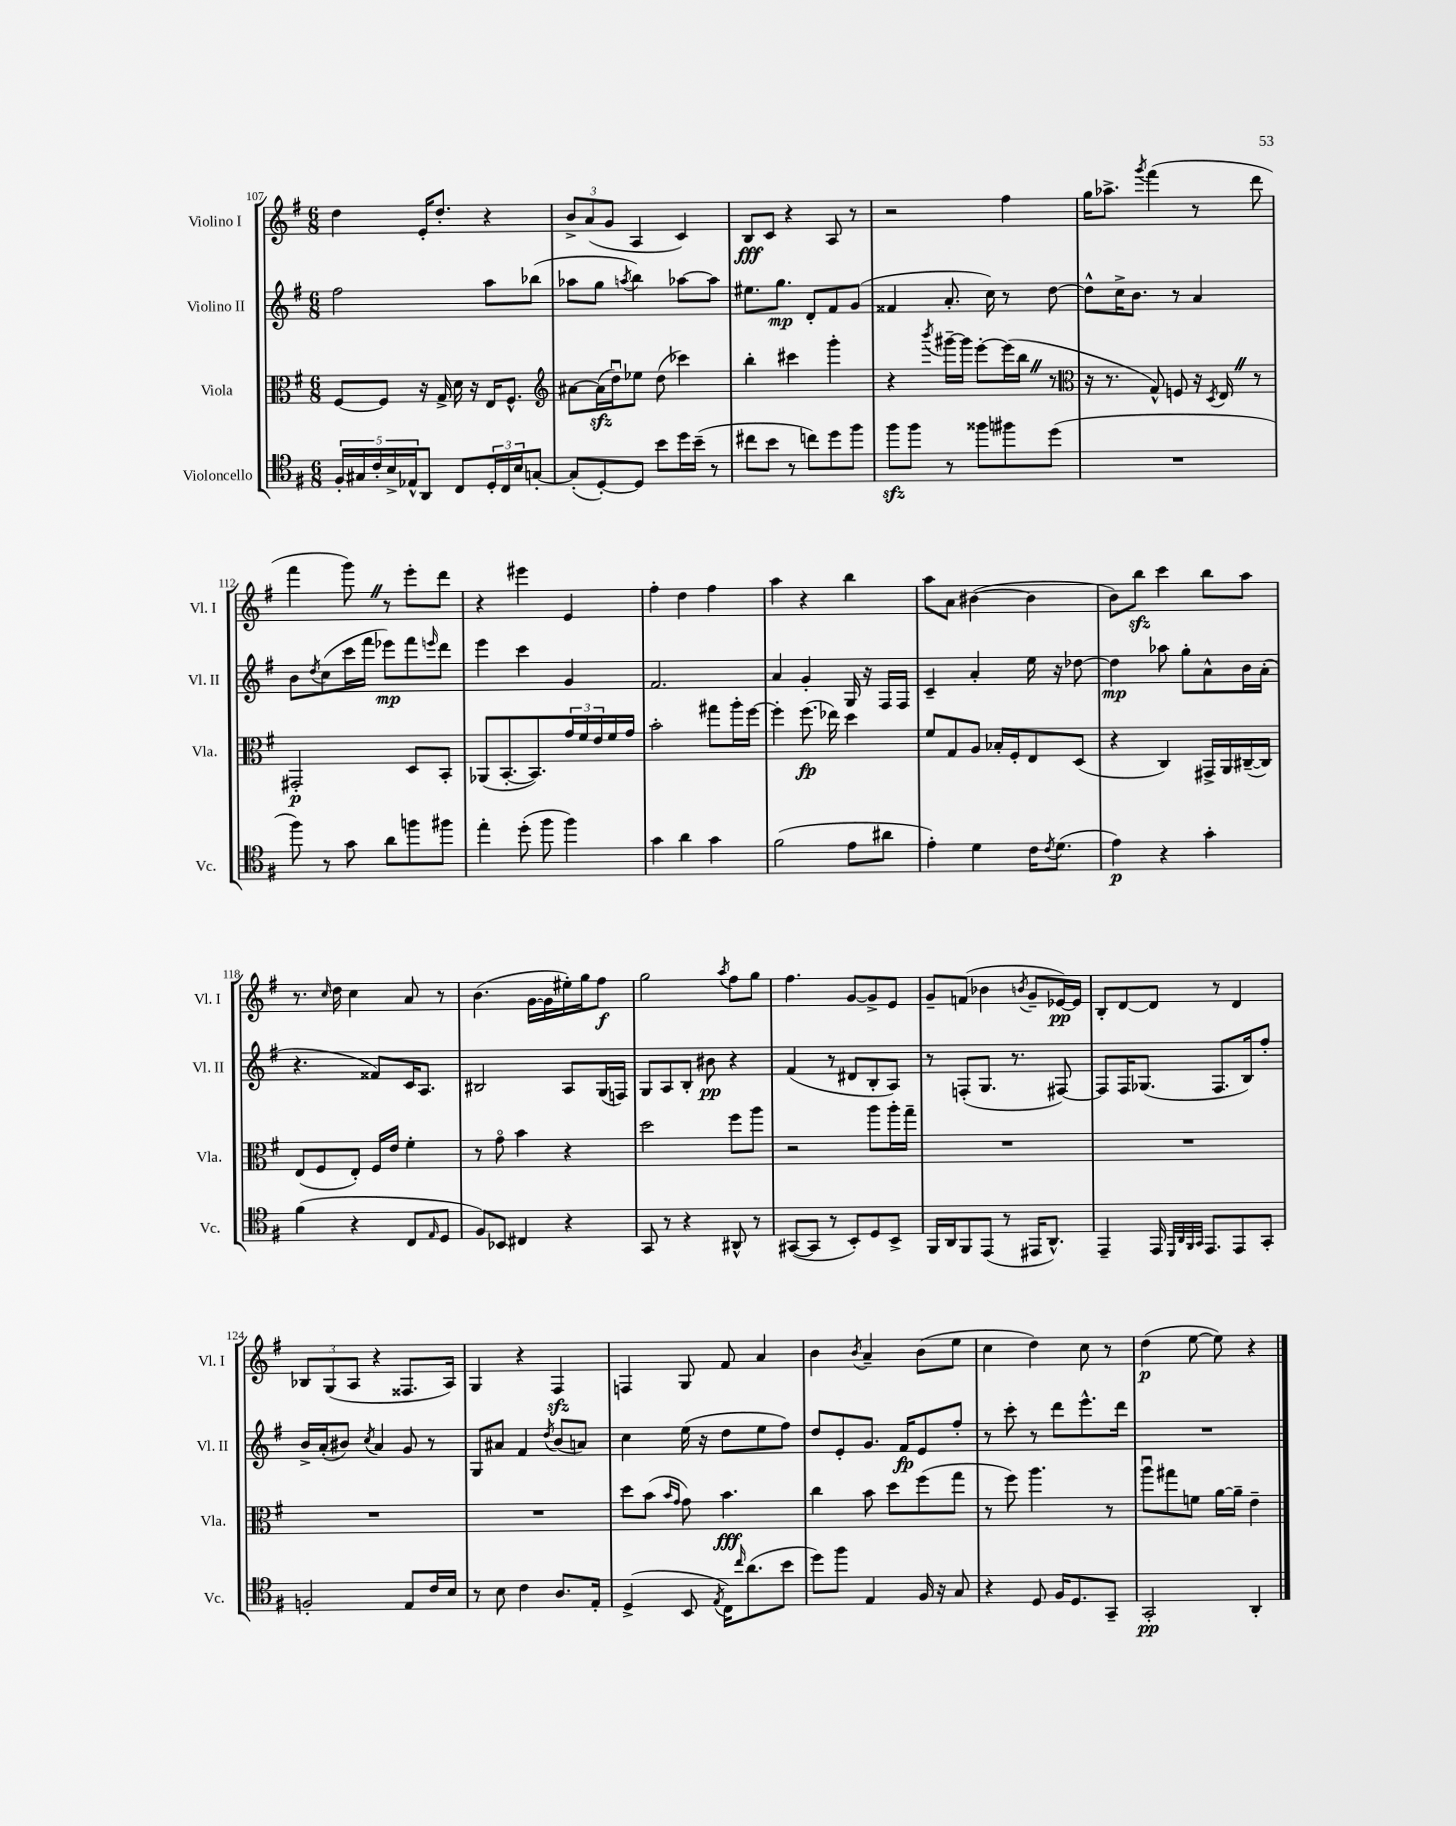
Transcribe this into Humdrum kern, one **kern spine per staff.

**kern	**dynam	**kern	**dynam	**kern	**dynam	**kern	**dynam
*part4	*part4	*part3	*part3	*part2	*part2	*part1	*part1
*staff4	*staff4	*staff3	*staff3	*staff2	*staff2	*staff1	*staff1
*I"Violoncello	*	*I"Viola	*	*I"Violino II	*	*I"Violino I	*
*I'Vc.	*	*I'Vla.	*	*I'Vl. II	*	*I'Vl. I	*
*clefC4	*	*clefC3	*	*clefG2	*	*clefG2	*
*k[f#]	*	*k[f#]	*	*k[f#]	*	*k[f#]	*
*M6/8	*	*M6/8	*	*M6/8	*	*M6/8	*
=107	=107	=107	=107	=107	=107	=107	=107
20F#'/LL	.	[8F#/L	.	2ff#\	.	4dd\	.
20G#X/	.	.	.	.	.	.	.
20c'/	.	.	.	.	.	.	.
.	.	8F#/J]	.	.	.	.	.
20B^/	.	.	.	.	.	.	.
20E-X^^/J	.	.	.	.	.	.	.
8AA/J	.	16r	.	.	.	16e'/KL	.
.	.	16G^/	.	.	.	8.dd'/J	.
8C/L	.	16d\	.	.	.	.	.
.	.	16r	.	.	.	.	.
24D'/L	.	16E/KL	.	8aa\L	.	4r	.
24C/	.	.	.	.	.	.	.
.	.	8.F#^^/J	.	.	.	.	.
24B/J	.	.	.	.	.	.	.
[8Gn'/J	.	.	.	(8bb-X\J	.	.	.
=108	=108	=108	=108	=108	=108	=108	=108
*	*	*clefG2	*	*	*	*	*
(8G'/L]	.	[8a#X\L	.	8aa-X\L	.	12b^/L	.
.	.	.	.	.	.	(12a/	.
[8D'/)	.	(16a#zz\L]	.	8gg\J	.	.	.
.	.	.	.	.	.	12g/J	.
.	.	16ddu\J)	.	.	.	.	.
.	.	.	.	8qaan/	.	.	.
8D/J]	.	8ee-X\J	.	4bb\)	.	4A/	.
8b\L	.	(8dd\	.	.	.	.	.
16dd\L	.	4ccc-X\)	.	[8aa-X\L	.	4c/)	.
(16b~\JJ	.	.	.	.	.	.	.
8r	.	.	.	8aa-\J]	.	.	.
=109	=109	=109	=109	=109	=109	=109	=109
8cc#X\L	.	4bb'\	.	8.ee#X\L	.	8B/L	fff
8b\J	.	.	.	.	.	8c/J	.
.	.	.	.	8.gg\J	mp	.	.
8r	.	4ccc#X\	.	.	.	4r	.
8ccn\L)	.	.	.	8d'/L	.	.	.
8dd\	.	4ggg'\	.	8f#/	.	8A/	.
8ff#\J	.	.	.	(8g/J	.	8r	.
=110	=110	=110	=110	=110	=110	=110	=110
8ff#zz\L	.	4r	.	4f##X/	.	2r	.
8ff#\J	.	.	.	.	.	.	.
.	.	8qbbb/	.	.	.	.	.
8r	.	[16ggg#X~\LL	.	8.a'/	.	.	.
.	.	16ggg#\JJ]	.	.	.	.	.
8ff##X\L	.	[8eee'\L	.	.	.	.	.
.	.	.	.	16cc\)	.	.	.
8ff#X\	.	(16eee\L]	.	8r	.	4ff#\	.
.	.	16bbZ\JJ	.	.	.	.	.
(8dd\J	.	8r	.	[8dd\	.	.	.
=111	=111	=111	=111	=111	=111	=111	=111
*	*	*clefC3	*	*	*	*	*
2.r	.	16r	.	8dd^^\L]	.	16gg\KL	.
.	.	8.r	.	.	.	8.aa-X^\J	.
.	.	.	.	16cc^\K	.	.	.
.	.	.	.	8.b\J	.	.	.
.	.	.	.	.	.	8qggg/	.
.	.	8G^^/)	.	.	.	(4fff#\	.
.	.	8Fn/	.	8r	.	.	.
.	.	16r	.	4a/	.	8r	.
.	.	8qD/	.	.	.	.	.
.	.	16EZ/	.	.	.	.	.
.	.	8r	.	.	.	8ddd\	.
!!LO:LB:g=z
=112	=112	=112	=112	=112	=112	=112	=112
8ff#\)	.	2GG#X'/	p	8b\L	.	4fff#\	.
.	.	.	.	8qdd/	.	.	.
8r	.	.	.	(8cc\	.	.	.
8g\	.	.	.	16ccc\L	.	8gggZ\)	.
.	.	.	.	16fff#\JJ	.	.	.
8a\L	.	.	.	8eee-X\L)	mp	8r	.
8ffn\	.	8D/L	.	8fff#\	.	8eee'\L	.
.	.	.	.	16qqeeen/	.	.	.
8ff#X\J	.	8BB'/J	.	8ddd\J	.	8ddd\J	.
=113	=113	=113	=113	=113	=113	=113	=113
4ee'\	.	(8AA-X/L	.	4eee\	.	4r	.
.	.	[8.BB'/	.	.	.	.	.
(8dd'\	.	.	.	4ccc\	.	4eee#X\	.
.	.	8.BB/])	.	.	.	.	.
8ff#\	.	.	.	.	.	.	.
4ff#\)	.	24g/L	.	4g/	.	4e/	.
.	.	24f#/	.	.	.	.	.
.	.	24e/	.	.	.	.	.
.	.	16f#/	.	.	.	.	.
.	.	16g/JJ	.	.	.	.	.
=114	=114	=114	=114	=114	=114	=114	=114
4g\	.	2b'\	.	2.f#/	.	4ff#'\	.
4a\	.	.	.	.	.	4dd\	.
4g\	.	8gg#X\L	.	.	.	4ff#\	.
.	.	16aa'\L	.	.	.	.	.
.	.	[16ff#\JJ	.	.	.	.	.
=115	=115	=115	=115	=115	=115	=115	=115
(2f#\	.	4ff#'\]	.	4a/	.	4aa\	.
.	.	(8.ff#\	fp	4g'/	.	4r	.
.	.	16ee-X\)	.	.	.	.	.
8e\L	.	4dd\	.	16G/	.	4bb\	.
.	.	.	.	16r	.	.	.
8a#X\J	.	.	.	16F#/LL	.	.	.
.	.	.	.	16F#/JJ	.	.	.
=116	=116	=116	=116	=116	=116	=116	=116
4e'\)	.	8f#/L	.	4c~/	.	8aa\L	.
.	.	8G/	.	.	.	8a\J	.
4d\	.	8A/J	.	4a'/	.	([4b#X\	.
.	.	16B-X'/LL	.	.	.	.	.
.	.	16F#'/J	.	.	.	.	.
16c\KL	.	8E/	.	16ee\	.	4b#\]	.
8qc/	.	.	.	.	.	.	.
(8.d\J	.	.	.	16r	.	.	.
.	.	(8D/J	.	[8dd-X\	.	.	.
=117	=117	=117	=117	=117	=117	=117	=117
4e\)	p	4r	.	4dd-\]	mp	8b\L)	.
.	.	.	.	.	.	8bbzz\J	.
4r	.	4C/)	.	8aa-X\	.	4ccc\	.
.	.	.	.	8gg'\L	.	.	.
4g'\	.	16GG#X^/LL	.	8a^^\	.	8bb\L	.
.	.	16AA/	.	.	.	.	.
.	.	([16C#X~/	.	16b\L	.	8aa\J	.
.	.	16C#/JJ])	.	(16a'\JJ	.	.	.
!!LO:LB:g=z
=118	=118	=118	=118	=118	=118	=118	=118
(4f#\	.	(8E/L	.	4.r	.	8.r	.
.	.	8F#/	.	.	.	.	.
.	.	.	.	.	.	16qqcc/	.
.	.	.	.	.	.	16dd\	.
4r	.	8E'/J)	.	.	.	4cc\	.
.	.	16F#/LL	.	8f##X/L)	.	.	.
.	.	16e/JJ	.	.	.	.	.
8C/L	.	4f#'\	.	16c/K	.	8a/	.
.	.	.	.	8.A/J	.	.	.
16qqE/	.	.	.	.	.	.	.
8D/J	.	.	.	.	.	8r	.
=119	=119	=119	=119	=119	=119	=119	=119
8F#/L)	.	8r	.	2B#X/	.	(4.b\	.
8BB-X/J	.	8g\	.	.	.	.	.
4C#X/	.	4b\	.	.	.	.	.
.	.	.	.	.	.	[16g\LL	.
.	.	.	.	.	.	16g\]	.
4r	.	4r	.	8A/L	.	16ee#X'\)	.
.	.	.	.	.	.	16gg\J	.
.	.	.	.	(16G/L	.	8ff#\J	f
.	.	.	.	16Fn/JJ)	.	.	.
=120	=120	=120	=120	=120	=120	=120	=120
8GG/	.	2dd\	.	8G/L	.	2gg\	.
8r	.	.	.	8A/	.	.	.
4r	.	.	.	8B'/J	.	.	.
.	.	.	.	8b#X\	pp	.	.
.	.	.	.	.	.	8qaa/	.
8AA#X^^/	.	8ff#\L	.	4r	.	8ff#\L	.
8r	.	8aa\J	.	.	.	8gg\J	.
=121	=121	=121	=121	=121	=121	=121	=121
([8GG#X/L	.	2r	.	(4f#/	.	4.ff#\	.
8GG#/J]	.	.	.	.	.	.	.
8r	.	.	.	8r	.	.	.
8BB'/L)	.	.	.	8d#X/L	.	[8g/L	.
8D/	.	8aa\L	.	8B'/	.	8g^/]	.
8BB^/J	.	16aa'\L	.	8A/J)	.	8e/J	.
.	.	16gg~\JJ	.	.	.	.	.
=122	=122	=122	=122	=122	=122	=122	=122
16FF#/LL	.	2.r	.	8r	.	8g~/L	.
16AA/J	.	.	.	.	.	.	.
8FF#/	.	.	.	(8Fn'/L	.	(8fn/J	.
(8EE/J	.	.	.	8.G/J	.	4b-X\	.
8r	.	.	.	.	.	.	.
.	.	.	.	8.r	.	.	.
.	.	.	.	.	.	8qbn/	.
16EE#X/KL	.	.	.	.	.	8g~/L	.
8.AA^^/J)	.	.	.	.	.	.	.
.	.	.	.	[8F#X/)	.	[16e-X/L)	pp
.	.	.	.	.	.	16e-/JJ]	.
=123	=123	=123	=123	=123	=123	=123	=123
4EE~/	.	2.r	.	8F#/L]	.	8B'/L	.
.	.	.	.	16F#/K	.	[8d/	.
.	.	.	.	(8.G-X/J	.	.	.
16EE/	.	.	.	.	.	8d/J]	.
32qqDD/LLL	.	.	.	.	.	.	.
32qqAA/	.	.	.	.	.	.	.
32qqFF#/	.	.	.	.	.	.	.
32qqGG/JJJ	.	.	.	.	.	.	.
8.EE/L	.	.	.	.	.	.	.
.	.	.	.	8.F#/L	.	8r	.
8EE/	.	.	.	.	.	4d/	.
.	.	.	.	16B/k)	.	.	.
8GG'/J	.	.	.	8ff#'/J	.	.	.
!!LO:LB:g=z
=124	=124	=124	=124	=124	=124	=124	=124
2Fn'/	.	2.r	.	16b^/LL	.	12B-X/L	.
.	.	.	.	(16a'/J	.	.	.
.	.	.	.	.	.	(12G/	.
.	.	.	.	8b#X/J)	.	.	.
.	.	.	.	.	.	12A/J	.
.	.	.	.	8qcc/	.	.	.
.	.	.	.	4a/	.	4r	.
8E/L	.	.	.	8g/	.	8.F##X/L	.
16c/L	.	.	.	8r	.	.	.
16B/JJ	.	.	.	.	.	16A/Jk)	.
=125	=125	=125	=125	=125	=125	=125	=125
8r	.	2.r	.	8G/L	.	4G/	.
8B\	.	.	.	8a#X/J	.	.	.
4c\	.	.	.	4f#/	.	4r	.
.	.	.	.	8qdd/	.	.	.
8.A/L	.	.	.	(8b/L	.	4F#zz/	.
.	.	.	.	8an/J)	.	.	.
16E'/Jk	.	.	.	.	.	.	.
=126	=126	=126	=126	=126	=126	=126	=126
(4D^/	.	8dd\L	.	4cc\	.	4Fn/	.
.	.	(8b\J	.	.	.	.	.
.	.	16qqb/LL	.	.	.	.	.
.	.	16qqg/JJ	.	.	.	.	.
8BB/	.	8g\)	.	(16ee\	.	8G/	.
.	.	.	.	16r	.	.	.
8qE/	.	.	.	.	.	.	.
16C\KL)	.	4.b\	fff	8dd\L	.	8f#/	.
16qqcc/	.	.	.	.	.	.	.
(8.a\	.	.	.	.	.	.	.
.	.	.	.	8ee\	.	4a/	.
8b\J	.	.	.	8ff#\J)	.	.	.
=127	=127	=127	=127	=127	=127	=127	=127
8dd\L)	.	4cc\	.	8dd/L	.	4b\	.
8ff#\J	.	.	.	8e'/	.	.	.
.	.	.	.	.	.	8qb/	.
4E/	.	8b\	.	8.g/J	.	4a~/	.
.	.	8dd\L	.	.	.	.	.
.	.	.	.	16f#/KL	fp	.	.
16F#/	.	(8ff#\	.	8e/	.	(8b\L	.
16r	.	.	.	.	.	.	.
8G/	.	8gg\J	.	8ff#'/J	.	8ee\J	.
=128	=128	=128	=128	=128	=128	=128	=128
4r	.	8r	.	8r	.	4cc\	.
.	.	8ff#\)	.	8ccc'\	.	.	.
8D/	.	4.aa\	.	8r	.	4dd\)	.
16F#/KL	.	.	.	8ddd\L	.	.	.
8.D/	.	.	.	.	.	.	.
.	.	.	.	8.eee^^\	.	8cc\	.
8GG~/J	.	8r	.	.	.	8r	.
.	.	.	.	16ddd\Jk	.	.	.
=129	=129	=129	=129	=129	=129	=129	=129
2GG'/	pp	8aau\L	.	2.r	.	(4dd\	p
.	.	8gg#X\	.	.	.	.	.
.	.	8fn\J	.	.	.	[8ee\	.
.	.	[16a\LL	.	.	.	8ee\])	.
.	.	16a~\JJ]	.	.	.	.	.
4AA'/	.	4e~\	.	.	.	4r	.
==	==	==	==	==	==	==	==
*-	*-	*-	*-	*-	*-	*-	*-
